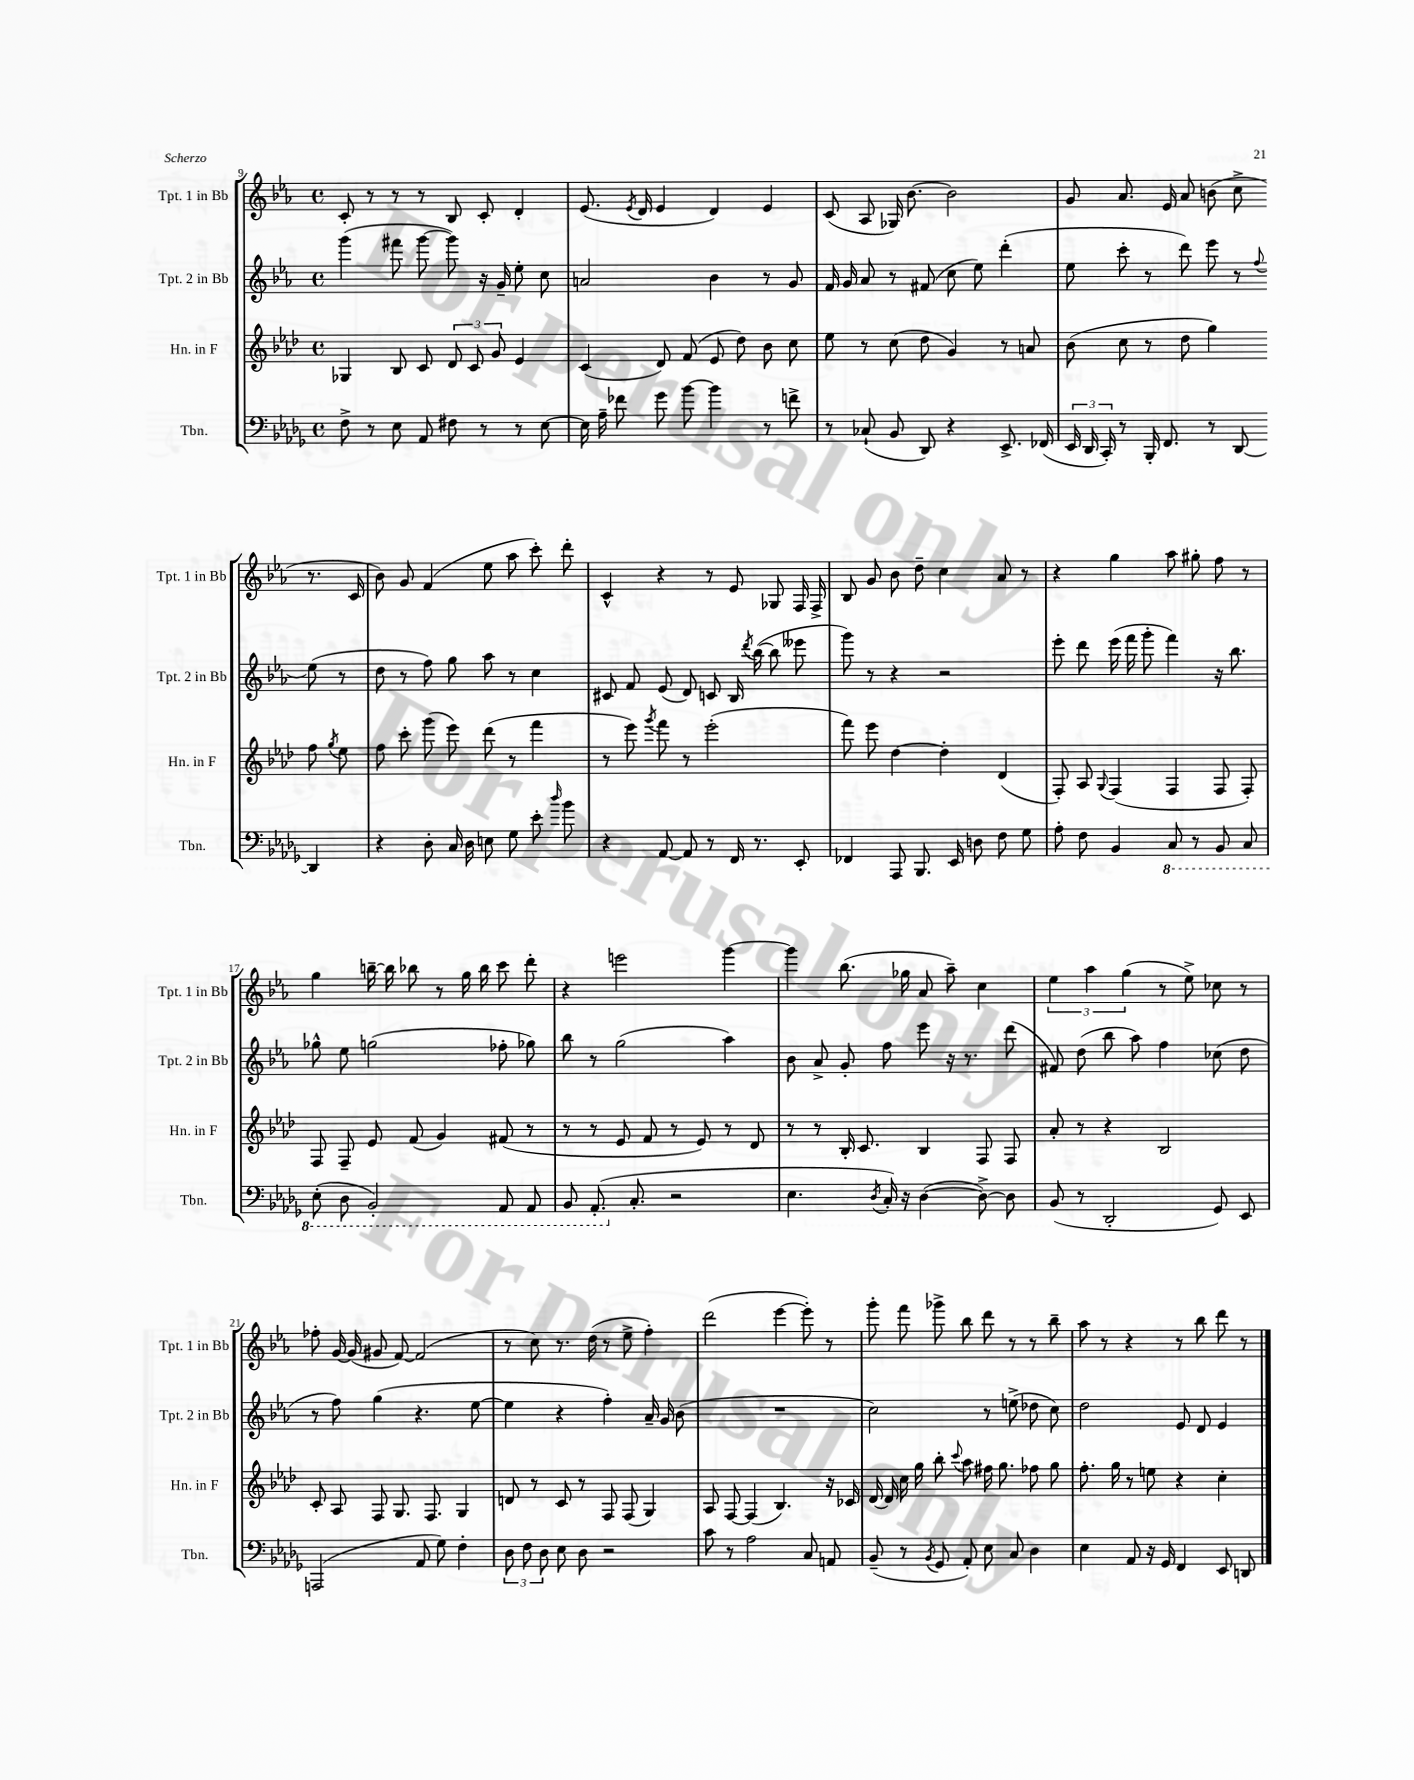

**kern	**kern	**kern	**kern
*staff4	*staff3	*staff2	*staff1
*clefF4	*clefG2	*clefG2	*clefG2
*k[b-e-a-d-g-]	*k[b-e-a-d-]	*k[b-e-a-]	*k[b-e-a-]
*M4/4	*M4/4	*M4/4	*M4/4
*met(c)	*met(c)	*met(c)	*met(c)
8F^	4G-	(4ggg	8c'
8r	.	.	8r
8E-	8B-	8fff#	8r
8AA-	8c	[8ggg	8r
8F#	12d-	8ggg])	8B-
.	12c	.	.
8r	.	16r	8c'
.	12g	.	.
.	.	16g~	.
8r	4e-	8ee-'	4d'
[8E-	.	8cc	.
=	=	=	=
16E-]	(4c	2a	(8.e-
16A-~	.	.	.
8f-	.	.	.
.	.	.	8qe-
.	.	.	16d
8g-	8d-)	.	4e-
[8b-	(8f	.	.
4b-]	8e-	4b-	4d)
.	8dd-)	.	.
8r	8b-	8r	4e-
8f^	8cc	8g	.
=	=	=	=
8r	8ee-	16f	(8c
.	.	16g	.
(8C-`	8r	8a-	8A-
8BB-	(8cc	8r	16G-)
.	.	.	[8.b-
8DD-)	8dd-	(8f#	.
4r	4g)	8cc	2b-]
.	.	8ee-)	.
8.EE-^	8r	(4ddd'	.
.	8a	.	.
(16FF-	.	.	.
=	=	=	=
24EE-	(8b-	8ee-	8g
24DD-	.	.	.
24CC')	.	.	.
8r	8cc	8ccc'	8.a-
16BBB-'	8r	8r	.
8.FF	.	.	16e-
.	8dd-	8ddd)	8a-
8r	4gg)	8eee-	(8b
[8DD-	.	8r	8cc^
.	.	8qqff	.
4DD-]	8ff	(8ee-	8.r
.	8qgg	.	.
.	8ee-	8r	.
.	.	.	16c
=	=	=	=
4r	8ff	8dd	8b-)
.	8ccc'	8r	8g
8D-'	(8ggg	8ff)	(4f
16C	8eee-)	8gg	.
16D-	.	.	.
8E	(8ddd-	8aa-	8ee-
8G-	8r	8r	8aa-
8e-'	4fff	4cc	8ccc')
16qqdd-	.	.	.
8b-	.	.	8ddd'
=	=	=	=
4r	8r	8c#	4c^^
.	8eee-)	8f	.
.	8qggg	.	.
[8AA-	8fff	(8e-	4r
8AA-]	8r	8d)	.
8r	(2eee-'	8c	8r
16FF	.	16B-	8e-
.	.	8qddd	.
8.r	.	([16bb-	.
.	.	8bb-]	8G-
8EE-'	.	8eee--	16F
.	.	.	16F^
=	=	=	=
4FF-	8fff)	8ggg)	8B-
.	8eee-	8r	8g
8AAA-	[4dd-	4r	8b-
8.BBB-	.	.	8dd~
.	4dd-']	2r	4cc
16EE-	.	.	.
8D	.	.	.
8F	(4d-	.	8a-
8G-	.	.	8r
=	=	=	=
8A-'	8F')	8eee-'	4r
8F	8A-	8ddd	.
.	8qqG	.	.
4BB-	(4F	(16eee-	4gg
.	.	16fff	.
.	.	8ggg'	.
8CC	4F	4fff)	8aa-
8r	.	.	8gg#'
8BBB-	8F	16r	8ff
.	.	8.bb-	.
8CC	8F')	.	8r
=	=	=	=
(8EE-'	8F	8gg-^^	4gg
8DD-	8F~	8ee-	.
2BBB-')	8e-	(2gg	[16bb~
.	.	.	16bb]
.	(8f	.	8bb-
.	4g)	.	8r
.	.	.	16gg
.	.	.	16bb-
8AAA-	(8f#	8ff-'	8ccc
8AAA-	8r	8gg-)	8ddd'
=	=	=	=
8BBB-	8r	8bb-	4r
(8.AAA-'	8r	8r	.
.	8e-	(2gg	2eee
8.C'	.	.	.
.	8f	.	.
2r	8r	.	.
.	8e-)	.	.
.	8r	4aa-)	[4ggg
.	8d-	.	.
=	=	=	=
4.E-	8r	8b-	4ggg]
.	8r	8a-^	.
.	16B-'	8g'	(8.bb-
.	8.c	.	.
8qD-	.	.	.
16C')	.	8ff	.
16r	.	.	16gg-
([4D-	4B-	8eee-	8a-
.	.	16r	8aa-~)
.	.	8.r	.
8D-^_)	8F	.	4cc
8D-]	8F	(8ddd	.
=	=	=	=
(8BB-	8a-'	8f#)	6ee-
8r	8r	(8dd	.
.	.	.	6aa-
2DD-'	4r	8bb-	.
.	.	.	(6gg
.	.	8aa-)	.
.	2B-	4ff	8r
.	.	.	8ee-^)
8GG-)	.	(8cc-	8cc-
8EE-	.	8dd	8r
=	=	=	=
(2AAA	8c'	8r	8ff-'
.	8A-	8ff)	[16g
.	.	.	(16g]
.	8F	(4gg	8g#
.	8.G	.	[8f)
8AA-	.	4.r	(2f]
.	8.F	.	.
8G-)	.	.	.
4F'	4G	.	.
.	.	[8ee-	.
=	=	=	=
12D-	8d	4ee-]	8r
12F	.	.	.
.	8r	.	8cc)
12D-	.	.	.
8E-	8c	4r	8.r
8D-	8r	.	.
.	.	.	(16dd
2r	8F	4ff')	8r
.	(8F	.	8ee-^
.	4G)	16a-~	4ff')
.	.	16g	.
.	.	(8b-	.
=	=	=	=
8c	8A-	1r	(2ddd
8r	[8F	.	.
2A-	(4F]	.	.
.	4.B-)	.	[4eee-
8C	.	.	8eee-'])
8AA	16r	.	8r
.	16c-	.	.
=	=	=	=
(8BB-~	[16d-	2cc)	8ggg'
.	16d-]	.	.
8r	16cc	.	8fff
.	16gg	.	.
8qBB-	.	.	.
8GG-	8bb-'	.	8ggg-^
.	8qqccc	.	.
8AA-')	8aa-	.	8bb-
8E-	16ff#	8r	8ddd
.	8.gg	.	.
8C	.	(8ee^	8r
4D-	8ff-	8dd-	8r
.	8gg	8cc)	8bb-~
=	=	=	=
4E-	8.ff'	2dd	8aa-
.	.	.	8r
.	16gg	.	.
8AA-	8r	.	4r
16r	8ee	.	.
16GG-	.	.	.
4FF	4r	8e-	8r
.	.	8d	8bb-
8EE-	4cc'	4e-	8ddd
8DD	.	.	8r
==	==	==	==
*-	*-	*-	*-
